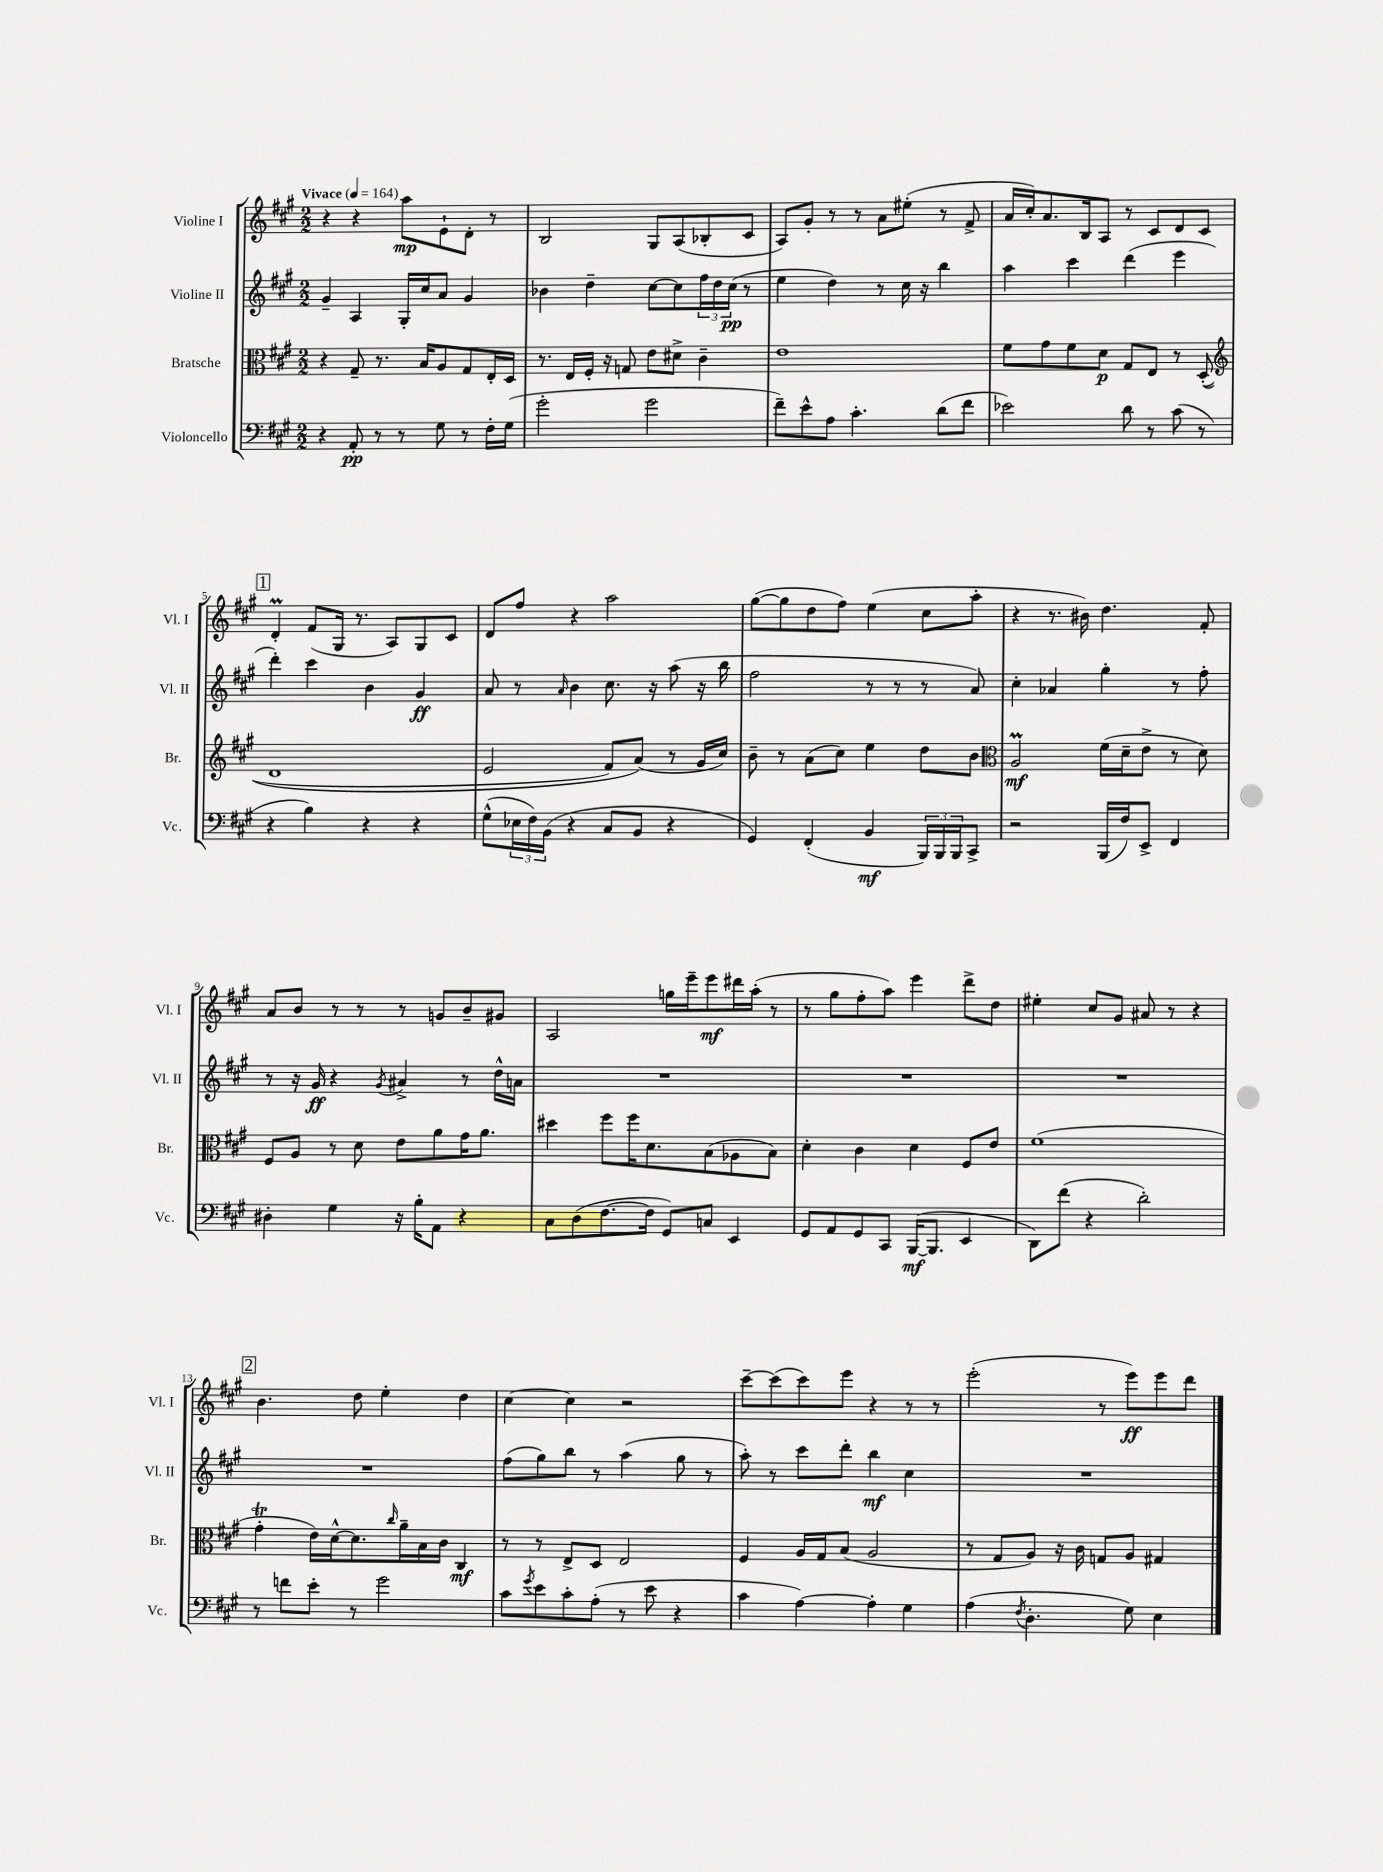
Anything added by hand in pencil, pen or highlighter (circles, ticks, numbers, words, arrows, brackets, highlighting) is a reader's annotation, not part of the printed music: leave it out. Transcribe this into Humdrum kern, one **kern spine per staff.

**kern	**kern	**kern	**kern
*staff4	*staff3	*staff2	*staff1
*clefF4	*clefC3	*clefG2	*clefG2
*k[f#c#g#]	*k[f#c#g#]	*k[f#c#g#]	*k[f#c#g#]
*M2/2	*M2/2	*M2/2	*M2/2
*MM164	*MM164	*MM164	*MM164
4r	4r	4g#~	4r
8AA'	8G#~	4A	4r
8r	8.r	.	.
8r	.	16G#'	8aa
.	16B	16cc#	.
8G#	8A	8a	8e`
8r	8G#	4g#	8d'
16F#'	16E'	.	8r
(16G#	16D	.	.
=	=	=	=
2g#'	8.r	4b-	2B
.	16E	.	.
.	16F#'	4dd~	.
.	16r	.	.
.	8G	.	.
2g#	8e	[8cc#	8G#
.	8d#^	8cc#]	(8A
.	4c#~	24ff#	8B-'
.	.	24dd	.
.	.	(24cc#	.
.	.	8r	8c#
=	=	=	=
8f#~)	1e	4ee	8A)
8e^^	.	.	8g#'
8A	.	4dd)	8r
4.c#'	.	.	8r
.	.	8r	8a
.	.	16cc#	(8ee#'
.	.	16r	.
(8d	.	4bb	8r
8f#	.	.	8f#^
=	=	=	=
2e-)	8f#	4aa	16a
.	.	.	16cc#')
.	8g#	.	8.a
.	8f#	4ccc#	.
.	.	.	16B
.	8d	.	8A
8d	8G#	(4ddd	8r
8r	8E	.	8c#
(8c#	8r	4eee	8d
8r	&((8D'	.	8c#
=	=	=	=
*	*clefG2	*	*
4r	1d	4ddd')	4d'
4B)	.	4ccc#	(8f#
.	.	.	16G#
.	.	.	8.r
4r	.	4b	.
.	.	.	8A)
4r	.	4g#	8G#
.	.	.	8c#
=	=	=	=
(8G#^^	2e	8a	8d
24E-	.	8r	8ff#
24F#)	.	.	.
(24BB	.	.	.
.	.	16qqa	.
4r	.	4b	4r
8C#	8f#)	8.cc#	2aa
8BB	(8a&)	.	.
.	.	16r	.
4r	8r	(8aa	.
.	16g#	16r	.
.	16cc#)	16bb	.
=	=	=	=
4GG#)	8b~	2ff#	([8gg#
.	8r	.	8gg#]
(4FF#'	(8a	.	8dd
.	8cc#)	.	8ff#)
4BB	4ee	8r	(4ee
.	.	8r	.
24BBB)	8dd	8r	8cc#
24BBB	.	.	.
24BBB	.	.	.
8CC#^	8b	8a)	8aa'
=	=	=	=
*	*clefC3	*	*
2r	2A	4cc#'	4r
.	.	4a-	8.r
.	.	.	16b#)
(16BBB	(16f#	4gg#'	4.dd
16F#)	16d~	.	.
8EE^	8e^	.	.
4FF#	8r	8r	.
.	8d)	8ff#'	8f#'
=	=	=	=
4D#'	8F#	8r	8a
.	8A	16r	8b
.	.	16g#	.
4G#	8r	4r	8r
.	8d	.	8r
.	.	8qg#	.
16r	8e	4a#^	8r
16B'	.	.	.
8AA	8a	.	8g
4r	16g#	8r	8b~
.	8.a	.	.
.	.	16dd^^	8g#
.	.	16a	.
=	=	=	=
8C#	4dd#	1r	2A
(8D	.	.	.
[8.F#	8ff#	.	.
.	16ff#	.	.
16F#]	8.d	.	.
8GG#)	.	.	16gg
.	.	.	16eee~
8C	(8B	.	8eee
4EE	8A-	.	16ddd#
.	.	.	(16aa'
.	8B)	.	8r
=	=	=	=
8GG#	4d'	1r	8r
8AA	.	.	8gg#
8GG#	4c#	.	8ff#'
8CC#	.	.	8aa)
([16BBB	4d	.	4eee
8.BBB]	.	.	.
4EE	8F#	.	8ddd^
.	8e	.	8dd
=	=	=	=
8DD)	(1f#	1r	4ee#'
(8f#	.	.	.
4r	.	.	8cc#
.	.	.	8g#
2d')	.	.	8a#
.	.	.	8r
.	.	.	4r
=	=	=	=
8r	4g#'	1r	4.b
8f	.	.	.
8e'	16e)	.	.
.	[16d^^	.	.
8r	8.d]	.	8dd
2g#	.	.	4ee'
.	16qqcc#	.	.
.	16a~	.	.
.	16B	.	.
.	16c#	.	.
.	4C#	.	4dd
=	=	=	=
8c#	8r	(8ff#	[4cc#
8qg#	.	.	.
8e	8r	8gg#)	.
8c#'	8E^	8bb	4cc#]
(8A'	8D	8r	.
8r	2E	(4aa	2r
8e	.	.	.
4r	.	8gg#	.
.	.	8r	.
=	=	=	=
4c#	4F#	8aa')	[8ccc#~
.	.	8r	(8ccc#]
[4A)	16A	8ccc#	8ccc#)
.	16G#	.	.
.	(8B	8ddd'	8eee
4A']	2A	4bb	4r
4G#	.	4cc#	8r
.	.	.	8r
=	=	=	=
(4A	8r	1r	(2eee'
.	8G#	.	.
8qF#	.	.	.
4.D'	8A)	.	.
.	16r	.	.
.	16c#	.	.
.	8G	.	8r
8G#)	8A	.	8eee)
4E	4G#	.	8eee
.	.	.	8ddd
==	==	==	==
*-	*-	*-	*-
